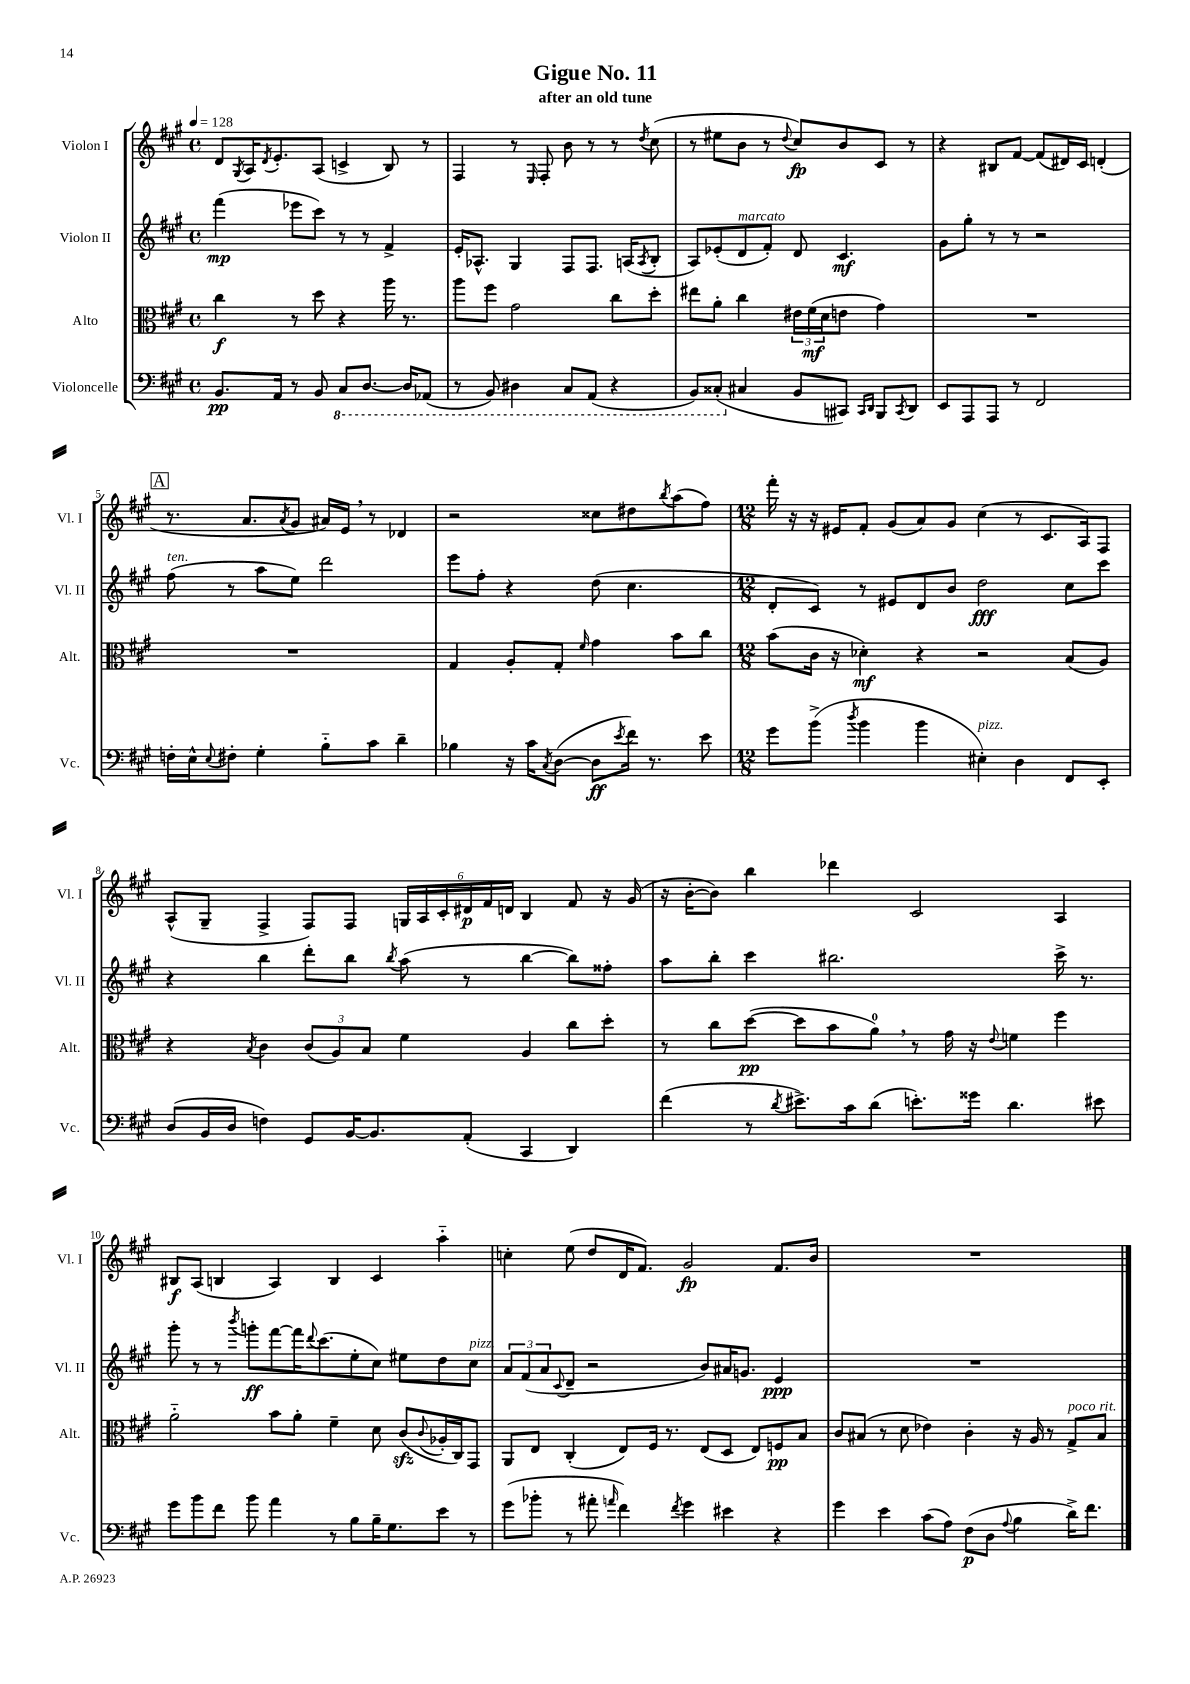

**kern	**kern	**kern	**kern
*staff4	*staff3	*staff2	*staff1
*clefF4	*clefC3	*clefG2	*clefG2
*k[f#c#g#]	*k[f#c#g#]	*k[f#c#g#]	*k[f#c#g#]
*M4/4	*M4/4	*M4/4	*M4/4
*met(c)	*met(c)	*met(c)	*met(c)
*MM128	*MM128	*MM128	*MM128
8.BB	4cc#	(4fff#	8d
.	.	.	8qG#
.	.	.	16A
.	.	.	8qd
16AA	.	.	8.e'
8r	8r	8eee-	.
8BB	8dd	8ccc#)	(8A
8CC#	4r	8r	4c^
[8.DD	.	8r	.
.	16aa	4f#^	8B)
16DD]	8.r	.	.
(8AAA-	.	.	8r
=	=	=	=
8r	8aa	16e'	4F#
.	.	8.A-^^	.
8BBB)	8ff#	.	.
4DD#	2g#	4G#	8r
.	.	.	16qqE
.	.	.	8F#'
8CC#	.	8F#	8b
(8AAA	.	8.F#	8r
4r	8cc#	.	8r
.	.	(16A	.
.	.	8qA	8qdd
.	8dd'	8B'	(8cc#
=	=	=	=
8BBB)	8ee#	8A)	8r
(8CC##'	8a'	(8e-'	8ee#
4C#	4cc#	8d	8b
.	.	8f#')	8r
.	.	.	8qqdd
8BB	24e#	8d	8cc#)
.	(24f#	.	.
.	24d	.	.
8CC#)	8e	4.c#	8b
16qqCC#	.	.	.
16qqDD	.	.	.
8BBB	4g#)	.	8c#
8qCC#	.	.	.
8DD	.	.	8r
=	=	=	=
8EE	1r	8g#	4r
8AAA	.	8gg#'	.
8AAA	.	8r	8B#
8r	.	8r	[8f#
2FF#	.	2r	(8f#]
.	.	.	16d#)
.	.	.	16c#
.	.	.	(4d'
=	=	=	=
16F'	1r	(8ff#	8.r
16E^^	.	.	.
8qqE	.	.	.
8F#'	.	8r	.
.	.	.	8.a
4G#'	.	8aa	.
.	.	.	8qa
.	.	8ee)	8g#
8B'~	.	2ddd	16a#)
.	.	.	16e
8c#	.	.	8r
4d~	.	.	4d-
=	=	=	=
4B-	4G#	8eee	2r
.	.	8ff#'	.
16r	8A'	4r	.
16c#	.	.	.
8qC#	.	.	.
([8D	8G#'	.	.
.	16qqf#	.	.
8D]	4g#	(8dd	8cc##
8qe	.	.	.
16f#)	.	4.cc#	8dd#
8.r	.	.	.
.	.	.	8qbb
.	8b	.	(8aa
8e	8cc#	.	8ff#)
=	=	=	=
*M12/8	*M12/8	*M12/8	*M12/8
8g#	(8b	8d'	16fff#'
.	.	.	16r
(8b^	16c#	8c#)	16r
.	16r	.	16e#
8qdd	.	.	.
4b	4d-')	8r	8f#'
.	.	8e#	(8g#
4b	4r	8d	8a)
.	.	8b	8g#
4E#')	2r	2dd	(4cc#
4D	.	.	8r
.	.	.	8.c#
8FF#	(8B	8cc#	.
.	.	.	16A)
8EE'	8A)	8ccc#	8F#
=	=	=	=
(8D	4r	4r	(8A^^
16BB	.	.	8G#~
16D	.	.	.
.	8qB	.	.
4F)	4c#	4bb	4F#^
8GG#	(12c#	8ddd'	8F#)
.	12A)	.	.
[16BB	.	8bb	8F#
.	12B	.	.
8.BB]	.	.	.
.	.	8qbb	.
.	4f#	(8aa	24G
.	.	.	24A
.	.	.	24c#'
(8AA'	.	8r	24d#
.	.	.	24f#
.	.	.	24d
4CC#	4A	[4bb	4B
4DD)	8cc#	8bb])	8f#
.	8dd'	8ff##'	16r
.	.	.	(16g#
=	=	=	=
(4f#	8r	8aa	16r
.	.	.	[16b'
.	8cc#	8bb'	8b])
8r	([8dd	4ccc#	4bb
8qd	.	.	.
8.e#^)	8dd]	.	.
.	8b	2.bb#	4ddd-
16c#	.	.	.
(8d	8a)	.	.
8.e')	8r	.	2c#
.	16g#	.	.
16g##	16r	.	.
.	8qqe	.	.
4.d	4f	.	.
.	4ff#	16ccc#^	4A
.	.	8.r	.
8e#	.	.	.
=	=	=	=
8g#	2a'~	8ggg#'	8B#
8b	.	8r	(8A
8f#	.	8r	4B
.	.	8qbbb	.
8b	.	8ggg'	.
4a	8b	[8fff#	4A)
.	8a'	16fff#]	.
.	.	8qqddd	.
.	.	(8.ccc#	.
8r	4f#~	.	4B
8B	.	8ee'	.
16B~	8d	8cc#)	4c#
8.G#	.	.	.
.	(8c#	8ee#	.
.	8qqc#	.	.
8e	16A-'	8dd	4aa'~
.	16C#)	.	.
8r	8GG#	8cc#	.
=	=	=	=
(8g#	8AA	12a	4cc'
.	.	(12f#	.
8b-'	8E	.	.
.	.	12a	.
.	.	8qqc#	.
8r	(4C#'	8d~	(8ee
8a#'	.	2r	8dd
16qqa	.	.	.
4f#)	8E)	.	16d
.	.	.	8.f#)
.	16F#	.	.
.	8.r	.	.
8qf#	.	.	.
4g#	.	.	2g#
.	(8E	8b)	.
4e#	8D	16a#	.
.	.	8.g	.
.	8E)	.	.
4r	8F	4e	8.f#
.	8B	.	.
.	.	.	16b
=	=	=	=
4g#	8c#	1.r	1.r
.	(8B#	.	.
4e	8r	.	.
.	8d	.	.
(8c#	4e-)	.	.
8A)	.	.	.
(8F#	4c#'	.	.
8D	.	.	.
8qqA	.	.	.
4B	16r	.	.
.	16A	.	.
.	8r	.	.
16d^)	8G#^	.	.
8.f#	.	.	.
.	8B#	.	.
==	==	==	==
*-	*-	*-	*-
